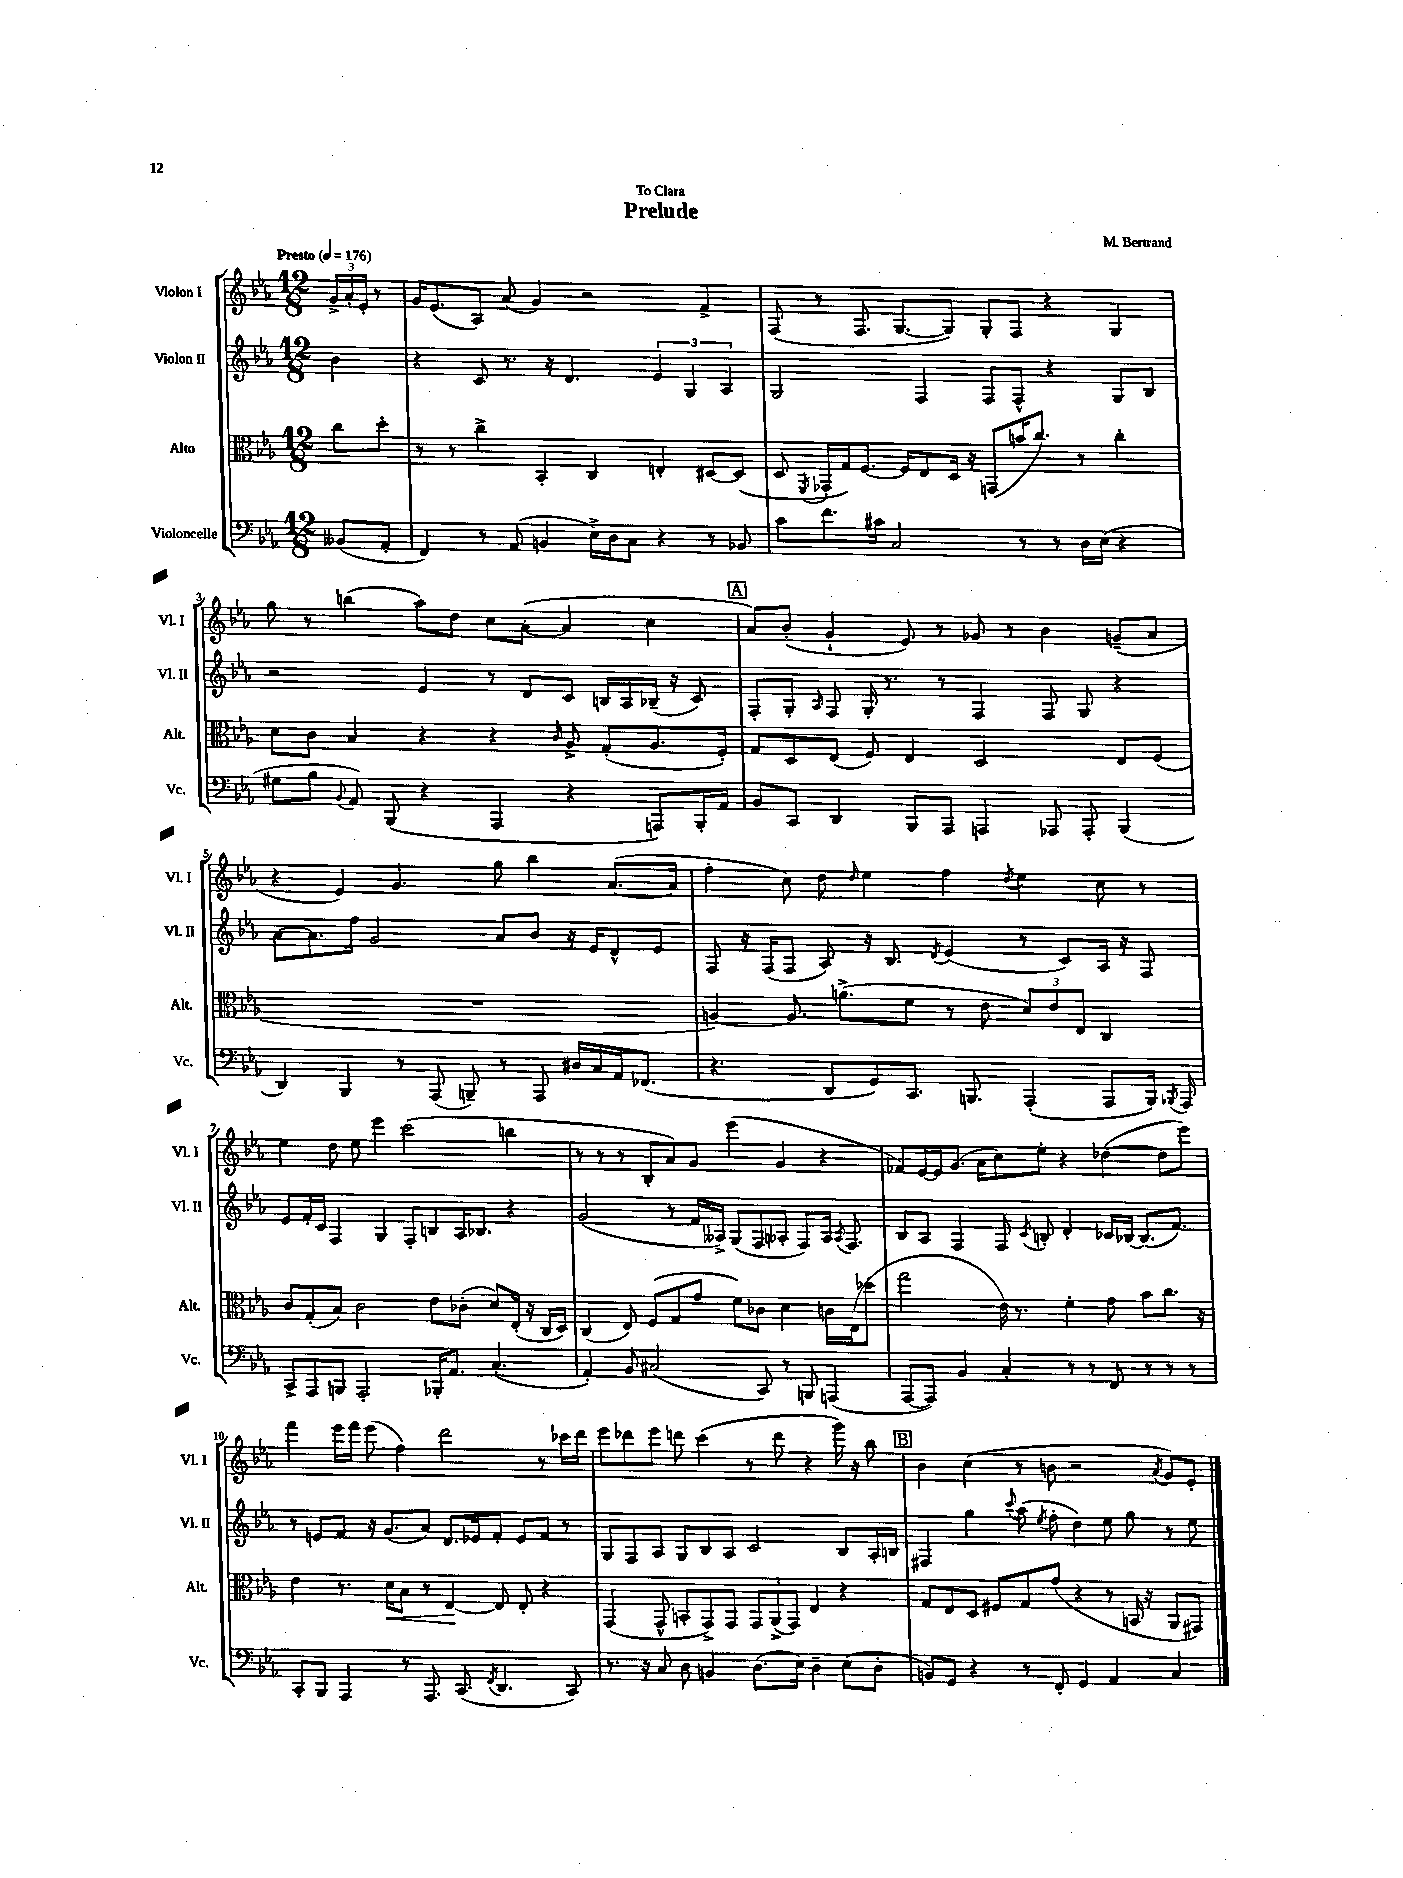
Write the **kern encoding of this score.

**kern	**kern	**kern	**kern
*staff4	*staff3	*staff2	*staff1
*clefF4	*clefC3	*clefG2	*clefG2
*k[b-e-a-]	*k[b-e-a-]	*k[b-e-a-]	*k[b-e-a-]
*M12/8	*M12/8	*M12/8	*M12/8
*MM176	*MM176	*MM176	*MM176
(8BB--	8cc	4b-	24g^
.	.	.	24a-'
.	.	.	24e-'
8AA-'	8dd'	.	8r
=	=	=	=
4FF)	8r	4r	16g
.	.	.	(8.e-
.	8r	.	.
8r	4cc^	8c	8A-)
(8AA-	.	8.r	(8a-
4BB	4BB-'	.	4g)
.	.	16r	.
.	.	4.d	.
16E-^)	4C	.	2r
16D	.	.	.
8C	.	.	.
4r	4E'	6e-	.
.	.	6G	.
8r	[8D#	.	4f^
.	.	6A-	.
8BB-	(8D#]	.	.
=	=	=	=
8c	8D	2G	(8F
.	8qFF	.	.
8.f	16GG-'	.	8r
.	16G)	.	.
.	[8.F	.	8.F
16c#	.	.	.
2C	.	.	.
.	16F]	.	[8.G
.	8E-	4F	.
.	16D	.	8G])
.	16r	.	.
.	(8GG	8F	8G'
8r	16b	8F^^	8F
.	8.cc)	.	.
8r	.	4r	4r
16D	8r	.	.
(16E-	.	.	.
4r	4cc'	8G	4G
.	.	8B-	.
=	=	=	=
8G#	8d	2r	8gg
8B-	8c	.	8r
8qqBB-	.	.	.
8AA-)	4B-	.	(4bb
(8BBB-	.	.	.
4r	4r	4e-	8aa-)
.	.	.	8dd
4AAA-	4r	8r	8cc
.	.	8d	([8a-'
.	16qqc	.	.
4r	8A-^	8c	4a-]
.	(8G'	16B	.
.	.	16A-	.
8AAA)	8.A-	(16B-~	4cc
.	.	16r	.
16BBB-'	.	8c)	.
16AA-	16F')	.	.
=	=	=	=
8BB-	8G	8F'	8a-)
8CC	8D	8G'	(8b-'
.	.	16qqA-	.
4DD	(8E-	8F	4g`
.	8F)	16G'	.
.	.	8.r	.
8BBB-	4E-	.	8e-)
8AAA-	.	8r	8r
4AAA	2D	4F	8g-
.	.	.	8r
8AAA-	.	8F	4b-
8AAA-'	.	8G	.
(4BBB-	8E-	4r	(8g~
.	(8F	.	8a-
=	=	=	=
4DD)	1.r	[8a-	4r
.	.	8.a-]	.
4BBB-	.	.	4e-)
.	.	16ff	.
.	.	2g	.
8r	.	.	4.g
(8AAA-	.	.	.
8BBB~)	.	.	.
8r	.	8a-	8gg
8AAA-	.	8b-	4bb-
16D#	.	16r	.
16C	.	16e-	.
16AA-	.	8d^^	([8.a-
(8.FF-	.	.	.
.	.	8e-	.
.	.	.	16a-]
=	=	=	=
4.r	[4A)	8F	4ff'
.	.	16r	.
.	.	(16F	.
.	8.A]	8F	8cc)
8DD	.	8A-)	8dd
.	(8.a^	.	.
.	.	.	16qqdd
8GG)	.	16r	4ee-
.	.	8.B-	.
8.CC	8f	.	.
.	.	8qd	.
.	8r	(4e-	4ff
8.BBB	.	.	.
.	8e-	.	.
.	.	.	8qdd
(4AAA-'	12d)	8r	4ee-
.	12e-	.	.
.	.	8c)	.
.	12E-	.	.
8AAA-	4C	16A-	8cc
.	.	16r	.
16BBB)	.	8F	8r
8qBBB-	.	.	.
16AAA-	.	.	.
=	=	=	=
8CC^	8c	8e-	4ee-
8AAA-	(8G'	16f'	.
.	.	16c	.
8BBB	8B-)	4F	8dd
2AAA-'	2c	.	8ee-
.	.	4G	4eee-
.	.	8F'	(2ccc
16BBB-'	8e-	8B	.
8.AA-	.	.	.
.	(8c-'	16A-	.
.	.	8.B-	.
(4.C'	8d)	.	.
.	(16E-'	4r	4bb
.	16r	.	.
.	16C	.	.
.	16D)	.	.
=	=	=	=
4AA-')	(4C	(2g	8r
.	.	.	8r
8BB-	8E-)	.	8r
(2C#	(8F	.	8B-'
.	8G	8r	8a-)
.	8g	16f	8g
.	.	16A--^)	.
.	8f)	(8G	(4eee-
8CC)	8c-	8F	.
8r	4d	8A-'	4g
8BBB	.	8F)	.
(4AAA	16c	16A-	4r
.	.	8qA-	.
.	(16E-	8.F	.
.	8dd-'	.	.
=	=	=	=
[8AAA-	2gg	8B-	8f-)
8AAA-])	.	8A-	[16e-
.	.	.	16e-]
4BB-	.	4F	(8.g
.	.	.	16a-
4C'	16e-)	8F	8cc)
.	8.r	.	.
.	.	8qc	.
.	.	8B'	8ee-'
8r	4f'	4d'	4r
8r	.	.	.
8FF	8g	16c-	([4dd-
.	.	[16B-	.
8r	8b-	(8.B-]	.
8r	8.cc	.	8dd-]
.	.	8.f)	.
8r	.	.	8eee-)
.	16r	.	.
=	=	=	=
8CC'	4e-	8r	4fff
8BBB-	.	8e	.
4AAA-	8.r	8f	16eee-
.	.	.	16fff
.	.	16r	(8eee-
.	16d	(8.g	.
8r	8B-	.	4ff)
8.AAA-	8r	8a-)	.
.	[4E-	8.d	2ddd
(8.CC	.	.	.
.	.	16e-	.
8qFF	.	.	.
4.DD	8E-]	8f'	.
.	8E-'	8e-	.
.	4r	8f	8r
8CC)	.	8r	16ccc-
.	.	.	16ddd
=	=	=	=
8.r	(4GG	8G	8eee-
.	.	8F	8ddd-
16r	.	.	.
8C	8GG^^	8A-	8eee-
8D	8BB'	8G	8ddd
4BB	8GG^)	8B-	(4ccc
.	8GG	8A-	.
(8.D	12GG	2c	8r
.	(12AA-^	.	.
.	.	.	8ddd
.	12GG)	.	.
16E-)	.	.	.
4D~	4E-	.	4r
(8E-	4r	8B-	16ggg)
.	.	.	16r
8D'	.	16A-'	8bb-
.	.	16B	.
=	=	=	=
8BB)	8G	4F#	4b-
8GG	8E-	.	.
4r	8D	4gg	(4cc
.	8F#	.	.
.	.	8qqccc	.
8r	8G	(8aa-	8r
.	.	8qee-	.
8FF'	(8g	8ff'	8b
4GG	4r	4dd)	2r
4AA-	8r	8ee-	.
.	16BB	8gg	.
.	16r	.	.
.	.	.	8qa-
4C	8AA-	8r	8g)
.	8GG#)	8ee-	8e-'
==	==	==	==
*-	*-	*-	*-
